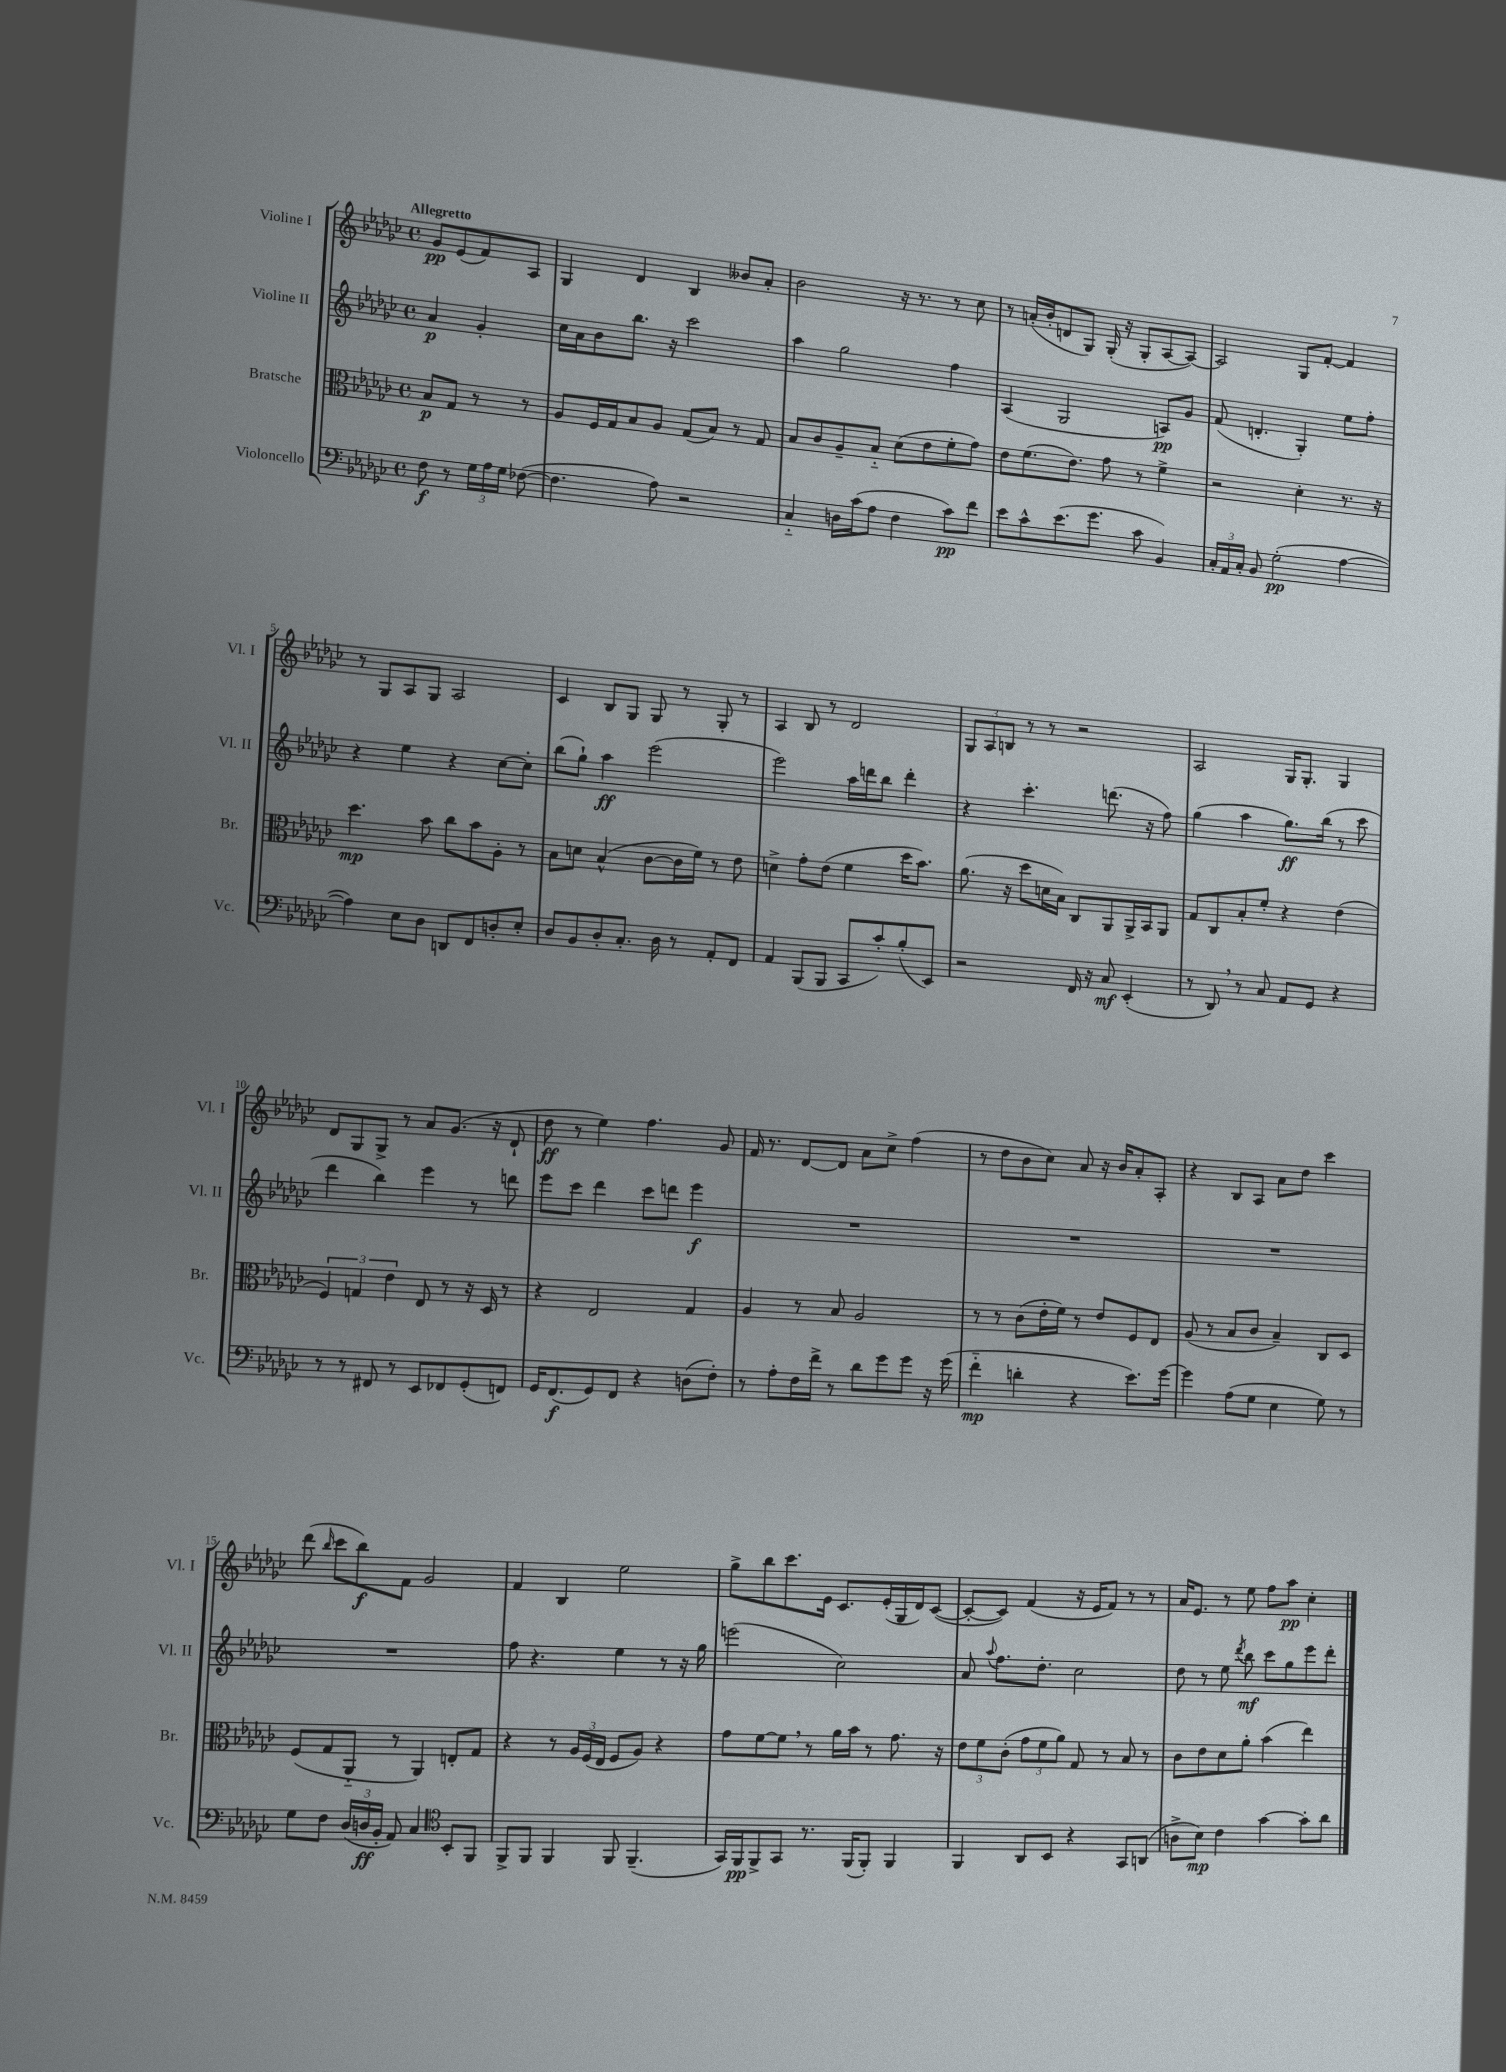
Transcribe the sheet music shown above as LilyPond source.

<<
\new StaffGroup <<
\new Staff = "s0" \with { instrumentName = "Violine I" shortInstrumentName = "Vl. I" } {
    \clef treble \key ges \major \defaultTimeSignature \time 4/4 \partial 2 \tempo "Allegretto"
    \autoBeamOff ges'8[\pp ees'8( f'8) aes8] |
    ges4 des'4 bes4 beses'8[ aes'8]-. |
    bes'2 r16 r8. r8 ces''8 |
    r8 a'16[-.( bes'16-. d'8 ges8]) ges16-.( r16 ges8[-. aes8~ aes8]~) |
    aes2 ges8[ f'8]~-. f'4 |
    r8 ges8[ aes8 ges8] aes2 |
    ces'4 bes8[ ges8] ges8 r8 ges8-. r8 |
    aes4 bes8 r8 des'2 |
    \tuplet 3/2 { ges8[ aes8 b8] } r8 r8 r2 |
    aes2 ges16[ ges8.]-. ges4 |
    des'8[ ges8 ges8]-> r8 aes'8[ ges'8.]( r16 des'8-! |
    des''8\ff r8 ees''4) f''4. ges'8 |
    f'16 r8. des'8[~ des'8] aes'8[ ces''8]-> f''4( |
    r8 des''8[ bes'8 ces''8]) aes'8 r16 bes'16[ aes'8-. aes8]-. |
    r4 bes8[ aes8] aes'8[ des''8] ces'''4 |
    des'''8( \grace { bes''16 } ces'''8[ bes''8\f) f'8] ges'2 |
    f'4 bes4 ees''2 |
    ges''8[-> bes''8 ces'''8. ees'16] ces'8.[ ees'16-.( ges16 des'16) ces'8]~( |
    ces'8[~-. ces'8]) f'4( r16 ees'16[ f'8]) r8 r8 |
    aes'16[ ees'8.] r8 ees''8 f''8[ aes''8]\pp ces''4-. \bar "|." |
}
\new Staff = "s1" \with { instrumentName = "Violine II" shortInstrumentName = "Vl. II" } {
    \clef treble \key ges \major \defaultTimeSignature \time 4/4 \partial 2
    \autoBeamOff aes'4\p ges'4-. |
    ces''16[ aes'16 bes'8 bes''8.] r16 ces'''2 |
    aes''4 ges''2 f''4 |
    aes4( ges2 a8[\pp) ges'8] |
    f'8( d'4.-. ges4-.) ees''8[ f''8]-. |
    r4 ees''4 r4 ces''8[~ ces''8]-. |
    bes''8[( ges''8]-!) aes''4\ff ees'''2( |
    ees'''2) aes''16[ d'''16 bes''8] d'''4-. |
    r4 ces'''4.-. d'''8.( r16 f''8) |
    ges''4( aes''4 ges''8.[\ff) bes''16]( r8 ces'''8 |
    des'''4 bes''4) ees'''4 r8 d'''8 |
    ees'''8[ ces'''8] des'''4 ces'''8[ d'''8] ees'''4\f |
    R1 |
    R1 |
    R1 |
    R1 |
    f''8 r4. ees''4 r8 r16 ges''16 |
    e'''2( ces''2) |
    aes'8 \appoggiatura { aes''8 } f''8.[ des''8.]-. ces''2 |
    des''8 r8 ees''8 \acciaccatura { des'''8 } bes''8\mf ces'''8[ ges''8 ees'''8 des'''8]-. \bar "|." |
}
\new Staff = "s2" \with { instrumentName = "Bratsche" shortInstrumentName = "Br." } {
    \clef alto \key ges \major \defaultTimeSignature \time 4/4 \partial 2
    \autoBeamOff bes8[\p ges8] r8 r8 |
    aes8[ f16 ges16 bes8 aes8] ges8[( bes8]) r8 ges8 |
    bes8[ ces'8 aes8-- bes8]-_ des'8[( ees'8 f'8-. ges'8]) |
    ees'8[ f'8.( ees'8.]) ges'8 r8 f'4-> |
    r2 des'4-. r8. r16 |
    des''4.\mp bes'8 ces''8[ bes'8 aes8]-. r8 |
    bes8[ d'8] bes4-^( ces'8[~ ces'16 f'16]) r8 ees'8 |
    d'4-> ges'8[-. ees'8]( f'4 des''16[ bes'8.]) |
    aes'8.( r16 des''8[ d'16 bes16]) ces8[ aes,8 aes,16-> bes,16 aes,8] |
    ges8[ ces8 bes8-. f'8]-. r4 ees'4( |
    \tuplet 3/2 { f4) g4 ees'4 } ees8 r8 r16 des16 r8 |
    r4 ees2 ges4 |
    aes4 r8 bes8 aes2 |
    r8 r8 ces'8[( ees'16-. f'16]) r8 ees'8[ f8 ees8] |
    aes8( r8 bes8[ ces'8] bes4--) ces8[ des8] |
    f8[( ges8 aes,8]-_ r8 aes,4) e8[-. ges8] |
    r4 r8 \tuplet 3/2 { aes16[ f16( ees16] } f8[ aes8]) r4 |
    ges'8[ f'8~ f'8] \breathe r8 aes'16[ bes'16] r8 ges'8. r16 |
    \tuplet 3/2 { ees'8[ f'8 ces'8]-.( } \tuplet 3/2 { ges'8[ f'8 aes'8]) } ges8 r8 bes8 r8 |
    ces'8[ ees'8 des'8 aes'8]-. bes'4( ees''4) \bar "|." |
}
\new Staff = "s3" \with { instrumentName = "Violoncello" shortInstrumentName = "Vc." } {
    \clef bass \key ges \major \defaultTimeSignature \time 4/4 \partial 2
    \autoBeamOff f8\f r8 \tuplet 3/2 { ges16[ aes16 ges16] } fes8~( |
    fes4. aes8) r2 |
    ces4-_ d16[ ces'16( aes8] f4 ces'8[\pp) f'8] |
    ees'8[ ces'8-^ ees'8.( ges'8.] ces'8 bes,4) |
    \tuplet 3/2 { ces16[-. aes,16 ces16]-. } bes,8 ges2-.\pp( aes4~ |
    aes4) ees8[ des8] d,8[ f,8 d8-. ees8]-. |
    des8[ bes,8 des8-. ces8.]-. des16 r8 aes,8[-. f,8] |
    aes,4 bes,,8[( bes,,8] ces,8[ ces'8-.) bes8-.( ees,8]) |
    r2 f,16 r16 ces8\mf ees,4-.( |
    r8 des,8) \breathe r8 ces8 aes,8[ ges,8] r4 |
    r8 r8 fis,8 r8 ees,8[ fes,8 ges,8-.( f,8]) |
    ges,16[ f,8.\f( ges,8) f,8] r4 d8[( f8]-.) |
    r8 aes8[-. f16 f'16]-> r8 des'8[ ges'8 ges'8] r16 ges'16( |
    f'4-_\mp d'4-. r4 ees'8.[) ges'16]~ |
    ges'4 aes8[( ges8] ees4 ges8) r8 |
    ges8[ f8] \tuplet 3/2 { des16[( d16\ff bes,16]-. } aes,8) ces4 \clef tenor bes,8[-. f,8] |
    f,8[-> f,8] f,4 f,8 f,4.--( |
    ges,16[) f,16\pp f,8-> ges,8] r8. f,16[( f,8]-.) f,4 |
    f,4 aes,8[ bes,8] r4 ges,8[ a,8]( |
    a8[-> bes8]\mp) ces'4 ges'4~ ges'8[-. aes'8] \bar "|." |
}
>>
>>
